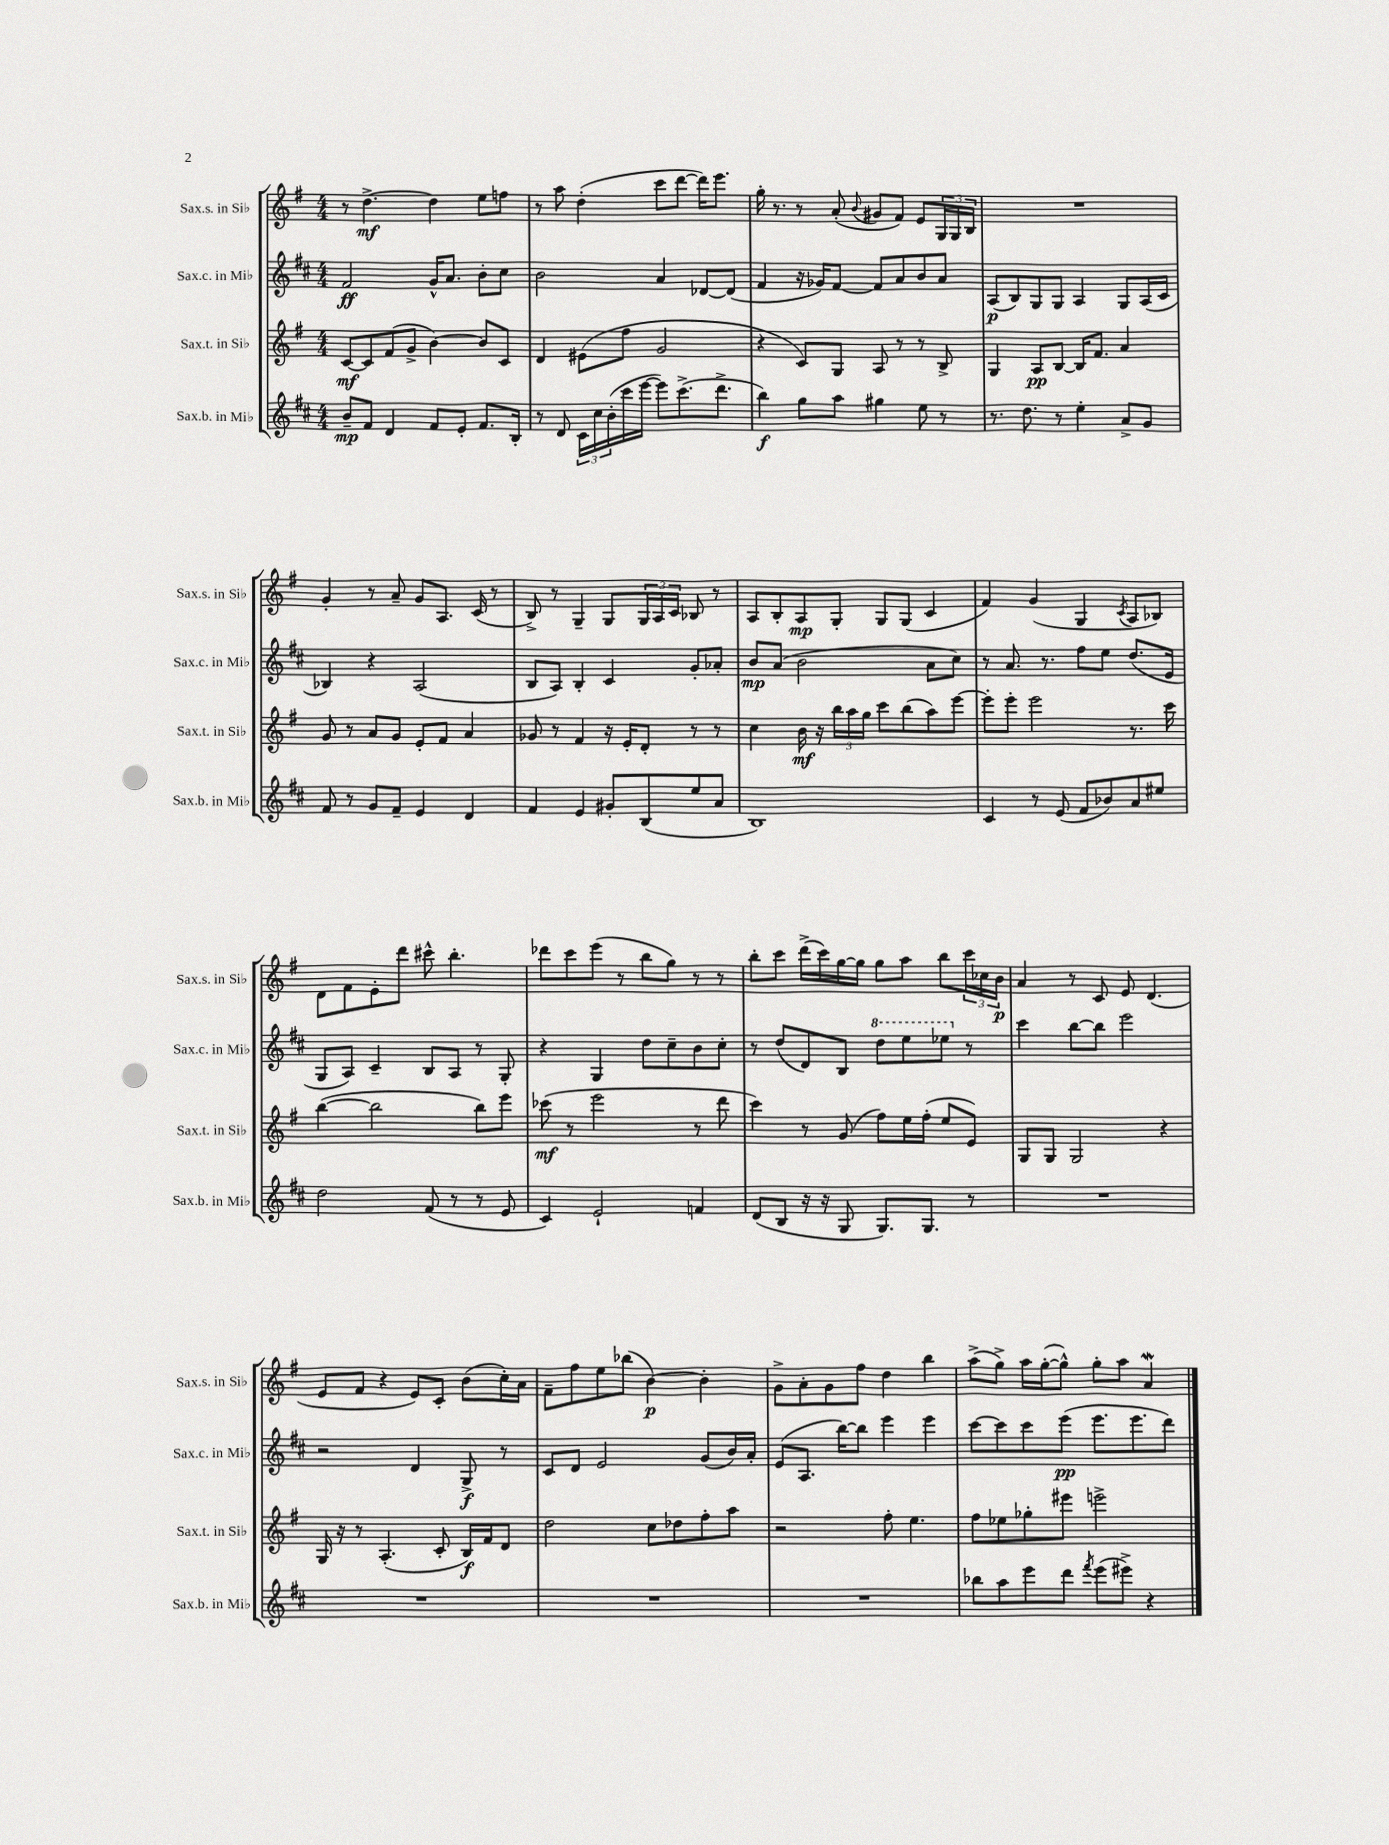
<<
\new StaffGroup <<
\new Staff = "s0" \with { instrumentName = "Sax.s. in Sib" shortInstrumentName = "Sax.s. in Sib" } {
    \clef treble \key g \major \numericTimeSignature \time 4/4
    r8 d''4.~->\mf d''4 e''8 f''8 |
    r8 a''8 d''4-.( c'''8 d'''8~ d'''16) e'''8. |
    g''16-. r8. r8 a'8-.( \appoggiatura { b'8 } gis'8 fis'8) e'8 \tuplet 3/2 { g16 g16 b16 } |
    R1 |
    g'4-. r8 a'8-- g'8 a8. c'16( r8 |
    b8->) r8 g4-- g8 \tuplet 3/2 { g16 a16 c'16 } bes8 r8 |
    a8 b8-. a8\mp g8-. g8 g8( c'4 |
    fis'4) g'4( g4 \acciaccatura { c'8 } a8 bes8) |
    d'8 fis'8 e'8-. d'''8 cis'''8-^ b''4.-. |
    des'''8 c'''8 e'''8( r8 b''8 g''8) r8 r8 |
    b''8-. c'''8 d'''16->( c'''16) g''16~ g''16 g''8 a''8 b''8 \tuplet 3/2 { c'''16 ces''16 b'16\p } |
    a'4 r8 c'8 e'8 d'4.( |
    e'8 fis'8 r4 e'8) c'8-. b'8( c''16-.) a'16 |
    fis'8-- fis''8 e''8 bes''8( b'4~\p) b'4-. |
    g'8-> a'8-. g'8 fis''8 d''4 b''4 |
    a''8->( g''8->) a''16 g''16~-.( g''8-^) g''8-. a''8 a'4\mordent \bar "|." |
}
\new Staff = "s1" \with { instrumentName = "Sax.c. in Mib" shortInstrumentName = "Sax.c. in Mib" } {
    \clef treble \key d \major \numericTimeSignature \time 4/4
    fis'2\ff g'16-^ a'8. b'8-. cis''8 |
    b'2 a'4 des'8~ des'8( |
    fis'4 r16 ges'16) fis'8~ fis'8 a'8 b'8 a'8 |
    a8\p( b8) g8 g8 a4 g8 a16( cis'16 |
    bes4) r4 a2( |
    b8 a8) b4-. cis'4 g'8-. aes'8-. |
    b'8\mp a'8( b'2 a'8 cis''8) |
    r8 a'8. r8. fis''8 e''8 d''8.( e'16 |
    g8 a8) cis'4-- b8 a8 r8 g8-. |
    r4 g4 d''8 cis''8-- b'8 cis''8-. |
    r8 d''8( d'8) b8 \ottava #1 d'''8 e'''8 ees'''8 \ottava #0 r8 |
    cis'''4 b''8~ b''8 e'''2 |
    r2 d'4 g8->\f r8 |
    cis'8 d'8 e'2 g'8( b'16) a'16-. |
    e'8( a8. b''16~) b''8 e'''4 e'''4 |
    cis'''8~ cis'''8 cis'''8 e'''8\pp( e'''8. e'''8. d'''8) \bar "|." |
}
\new Staff = "s2" \with { instrumentName = "Sax.t. in Sib" shortInstrumentName = "Sax.t. in Sib" } {
    \clef treble \key g \major \numericTimeSignature \time 4/4
    c'8~\mf c'8 fis'8( g'8-> b'4~) b'8 c'8 |
    d'4 eis'8( fis''8 g'2 |
    r4 c'8) g8 a8 r8 r8 b8-> |
    g4 a8\pp b8~ b16 fis'8. a'4 |
    g'8 r8 a'8 g'8 e'8-. fis'8 a'4 |
    ges'8 r8 fis'4 r16 e'16-. d'8-. r8 r8 |
    c''4 b'16\mf r16 \tuplet 3/2 { b''16 a''16 g''16 } c'''8 b''8( a''8) e'''8~ |
    e'''8-. e'''8-. e'''2 r8. c'''16 |
    b''4~( b''2 b''8) e'''8 |
    ces'''8\mf( r8 e'''2 r8 d'''8 |
    c'''4) r8 g'8( fis''8) e''16 fis''16-.( e''8 e'8) |
    g8 g8 g2 r4 |
    g16 r16 r8 a4.-.( c'8-. b16\f) fis'16 d'8 |
    d''2 c''8 des''8 fis''8-. a''8 |
    r2 fis''8-. e''4. |
    fis''8 ees''8 ges''8-. eis'''8 e'''2-> \bar "|." |
}
\new Staff = "s3" \with { instrumentName = "Sax.b. in Mib" shortInstrumentName = "Sax.b. in Mib" } {
    \clef treble \key d \major \numericTimeSignature \time 4/4
    b'8--\mp fis'8 d'4 fis'8 e'8-. fis'8. b16-. |
    r8 d'8 \tuplet 3/2 { cis'16 cis''16 b'16-.( } cis'''16 e'''16~ e'''8) cis'''8.->( d'''8.-> |
    b''4\f) g''8 a''8 gis''4 e''8 r8 |
    r8. d''8. r8 e''4-. a'8-> g'8 |
    fis'8 r8 g'8 fis'8-- e'4 d'4 |
    fis'4 e'4 gis'8-. b8( e''8 a'8 |
    b1) |
    cis'4 r8 e'8( fis'8 bes'8) a'8 eis''8 |
    d''2 fis'8( r8 r8 e'8 |
    cis'4) e'2-! f'4 |
    d'8( b8 r16 r16 g8 g8.) g8. r8 |
    R1 |
    R1 |
    R1 |
    R1 |
    bes''8 a''8 e'''8 d'''8 \acciaccatura { fis'''8 } e'''8( eis'''8->) r4 \bar "|." |
}
>>
>>
\layout { \context { \Score \remove "Bar_number_engraver" } }
